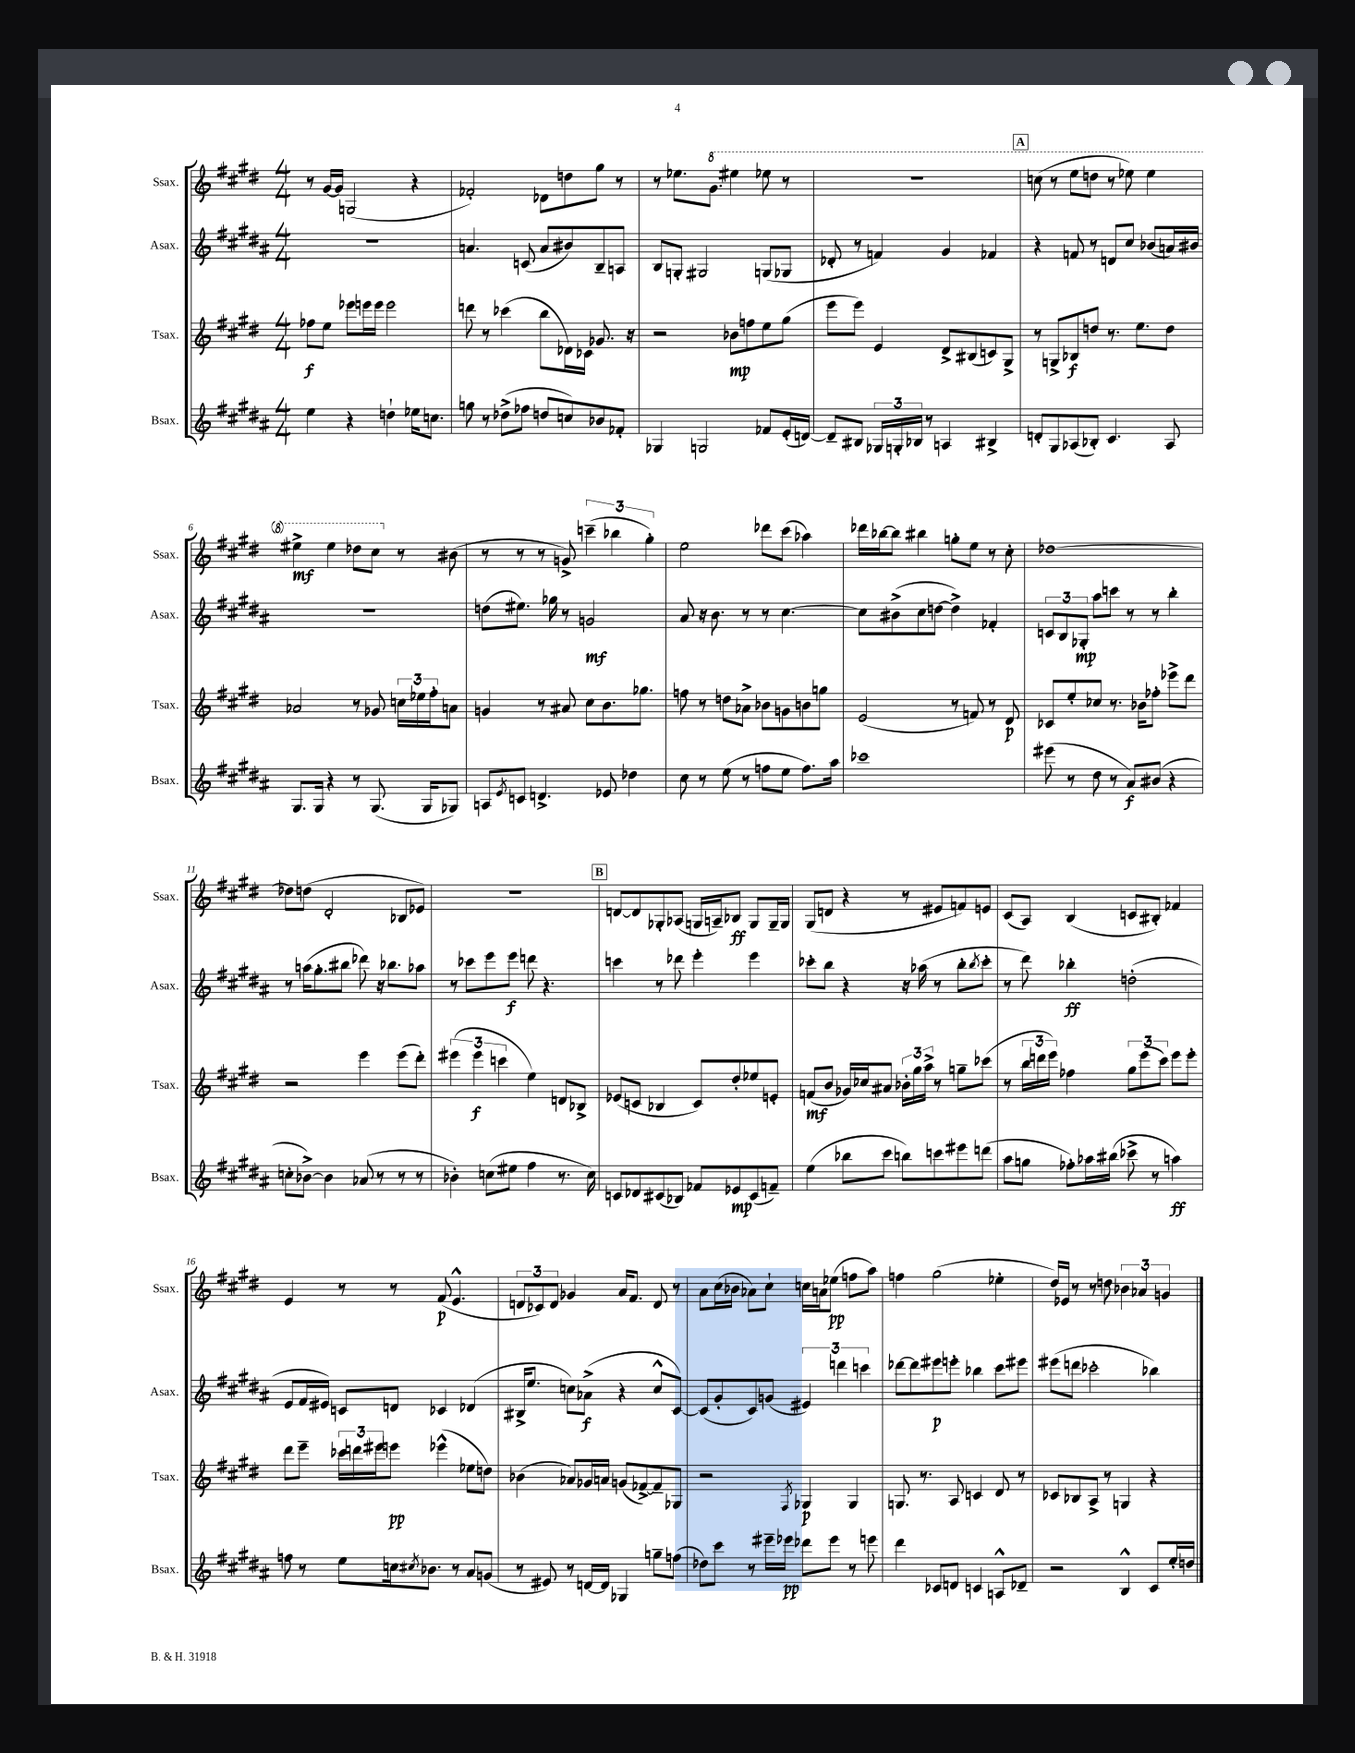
<<
\new StaffGroup <<
\new Staff = "s0" \with { instrumentName = "Ssax." shortInstrumentName = "Ssax." } {
    \clef treble \key e \major \numericTimeSignature \time 4/4
    r8 gis'16~ gis'16 g2( r4 |
    fes'2-.) des'8 d''8 gis''8 r8 |
    r8 ees''8. \ottava #1 gis''8. eis'''4 ees'''8 r8 |
    r1 |
    \mark \markup { \box "A" } c'''8( r8 e'''8 d'''8 r8 ees'''8) ees'''4 |
    eis'''4->\mf eis'''4 des'''8 cis'''8 \ottava #0 r8 bis'8( |
    r8 r8 r8 g'8->) \tuplet 3/2 { c'''4--( bes''4 gis''4-.) } |
    e''2 des'''8 cis'''8( aes''4) |
    des'''16 bes''16~ bes''8 bis''4 g''8-. e''8 r8 cis''8-. |
    des''1~ |
    des''8 d''8( dis'2-. bes8 ees'8) |
    R1 |
    \mark \markup { \box "B" } d'8~ d'8 ges8-. aes8( g16 a16--) bes8\ff g8 g16-- g16 |
    gis8( d'8 r4 r8 eis'8 f'8) e'8 |
    cis'8( a8) b4( c'8 bis8-.) fes'4 |
    e'4 r8 r8 fis'8\p( e'4.-^ |
    \tuplet 3/2 { d'8 ces'8) d'8 } ges'4 a'16 fis'8. d'8 r8 |
    a'8 cis''16( bes'16 aes'8) cis''8-! c''16 a'16 ees''8\pp( f''8 a''8) |
    f''4 gis''2( ees''4-. |
    dis''16) ees'16 r8 r8 d''8 \tuplet 3/2 { bes'4 aes'4 g'4 } \bar "|." |
}
\new Staff = "s1" \with { instrumentName = "Asax." shortInstrumentName = "Asax." } {
    \clef treble \key b \major \numericTimeSignature \time 4/4
    R1 |
    a'4. c'8( a'8 bis'8) b8-- a8 |
    b8 g8-. gis2 g8( ges8 |
    des'8-. r8 f'4) gis'4 fes'4 |
    \mark \markup { \box "A" } r4 f'8 r8 d'8 cis''8 bes'8( a'16) bis'16 |
    r1 |
    d''8( eis''8.) ges''16 r8 g'2\mf |
    ais'8 r16 b'8. r8 r8 cis''4.~ |
    cis''8 bis'8->( cis''8 d''8~ d''4->) fes'4-. |
    \tuplet 3/2 { c'8 b8 ges8-.\mp } ais''8 c'''8 r8 r8 b''4-. |
    r8 a''16( gis''8.-. bis''8 des'''8) r16 bes''8. aes''8 |
    r8 ces'''8 e'''8 e'''8\f d'''8 r4. |
    \mark \markup { \box "B" } c'''4 r8 des'''8 e'''4-. e'''4 |
    ces'''8-. b''8 r4 r16 aes''16( r8 b''8-. \acciaccatura { b''8 } ces'''8-. |
    r8 dis'''8) bes''4-.\ff d''2-.( |
    e'8 fis'16 eis'16) c'8 d'8 ces'4 des'4( |
    bis16-> e''8. c''8) aes'8->\f( r4 c''8-^ cis'8~) |
    cis'8( gis'8-. cis'8) g'8( \tuplet 3/2 { eis'4) d'''4 c'''4 } |
    des'''8~ des'''8 eis'''8\p e'''8-. bes''4 cis'''8 eis'''8 |
    eis'''8( d'''8 ces'''2-. bes''4) \bar "|." |
}
\new Staff = "s2" \with { instrumentName = "Tsax." shortInstrumentName = "Tsax." } {
    \clef treble \key e \major \numericTimeSignature \time 4/4
    fes''8\f e''8 ees'''8 e'''16 e'''16 e'''2 |
    d'''8 r8 ces'''4( b''8 des'16) ces'16 ges'8. r16 |
    r2 bes'8\mp f''8 e''8 gis''8( |
    e'''8 e'''8) e'4 dis'8-> bis8( c'8) gis8-> |
    \mark \markup { \box "A" } r8 g8-> bes8\f d''8 r8. e''8. d''8 |
    aes'2 r8 ges'8 \tuplet 3/2 { c''16 ees''16 fis''16-. } a'8 |
    g'4 r8 ais'8 cis''8 b'8. ges''8. |
    f''8 r8 d''8 aes'8-> bes'8 g'8 b'8 g''8 |
    e'2( r8 f'8) r8 dis'8\p |
    ces'8 e''8-. ces''8 r8. bes'16 fes''8-. ees'''8-> dis'''8 |
    r2 e'''4 e'''8( dis'''8-.) |
    \tuplet 3/2 { eis'''4( eis'''4\f c'''4 } e''4) d'8 bes8-> |
    \mark \markup { \box "B" } ees'8( c'8 bes4 c'8) dis''8-. ees''8 e'8-. |
    f'8\mf( b'8 ges'16) ces''16 ais'8 \tuplet 3/2 { bes'16-. gis''16 a''16-> } r8 g''8-- ces'''8( |
    r8 \tuplet 3/2 { b''16 d'''16 e'''16) } fes''4 \tuplet 3/2 { gis''8 e'''8( cis'''8) } e'''8 e'''8-. |
    dis'''8 e'''8-- \tuplet 3/2 { ces'''16 d'''16 eis'''16 } e'''8\pp ees'''4-^( ees''8 d''8) |
    bes'4( aes'8) ges'16 a'16 g'8( fes'8~->) fes'8-- ges8 |
    r2 \acciaccatura { fis8 } ges4\p ges4 |
    g8. r8. a8 c'4 dis'8 r8 |
    ces'8 bes8 a8-> r8 g4 r4 \bar "|." |
}
\new Staff = "s3" \with { instrumentName = "Bsax." shortInstrumentName = "Bsax." } {
    \clef treble \key b \major \numericTimeSignature \time 4/4
    e''4 r4 d''4-! ees''16 c''8. |
    g''8 r8 des''8->( fes''8 d''8 c''8) bes'8 fes'8-. |
    ges4 g2 fes'8 e'16-.( d'16~) |
    d'8-- bis8 \tuplet 3/2 { ges16 g16-. bes16 } r8 a4 bis4-> |
    \mark \markup { \box "A" } d'8-. gis8 aes8( bes8-.) cis'4. aes8 |
    gis8. gis16 r4 r8 gis8.( gis16 ges8) |
    a8 \acciaccatura { e'8 } c'8 d'4.-> ees'8 des''4 |
    cis''8 r8 e''8( r8 f''8 e''8 f''8.) ais''16 |
    ces'''1 |
    eis'''8( r8 dis''8 r8 ais'8\f) bis'8( r4 |
    c''8-. bes'8~->) bes'4 aes'8( r8 r8 r8 |
    bes'4-.) c''8( eis''8 fis''4 r8. c''16) |
    \mark \markup { \box "B" } c'8 des'8 cis'8( bes8) fes'8 ees'8\mp cis'8( f'8--) |
    e''4( bes''8 cis'''8 b''8) c'''8 eis'''8 d'''8( |
    ais''8 g''8 fes''8-.) aes''16 bis''16( ces'''8-> r8 a''4\ff) |
    f''8 r8 e''8 c''16 \acciaccatura { cis''8 } bes'8. r8 ais'8 g'8( |
    r8 eis'8) r8 d'16~ d'16 ges4 g''8-- f''8( |
    des''8) cis'''8 r8 eis'''16-- ees'''16\pp des'''8 ees'''8 r8 e'''8 |
    dis'''4 ces'8 d'8 c'4 a8-^ des'8-- |
    r2 b4-^ cis'8 e''16-. d''16 \bar "|." |
}
>>
>>
